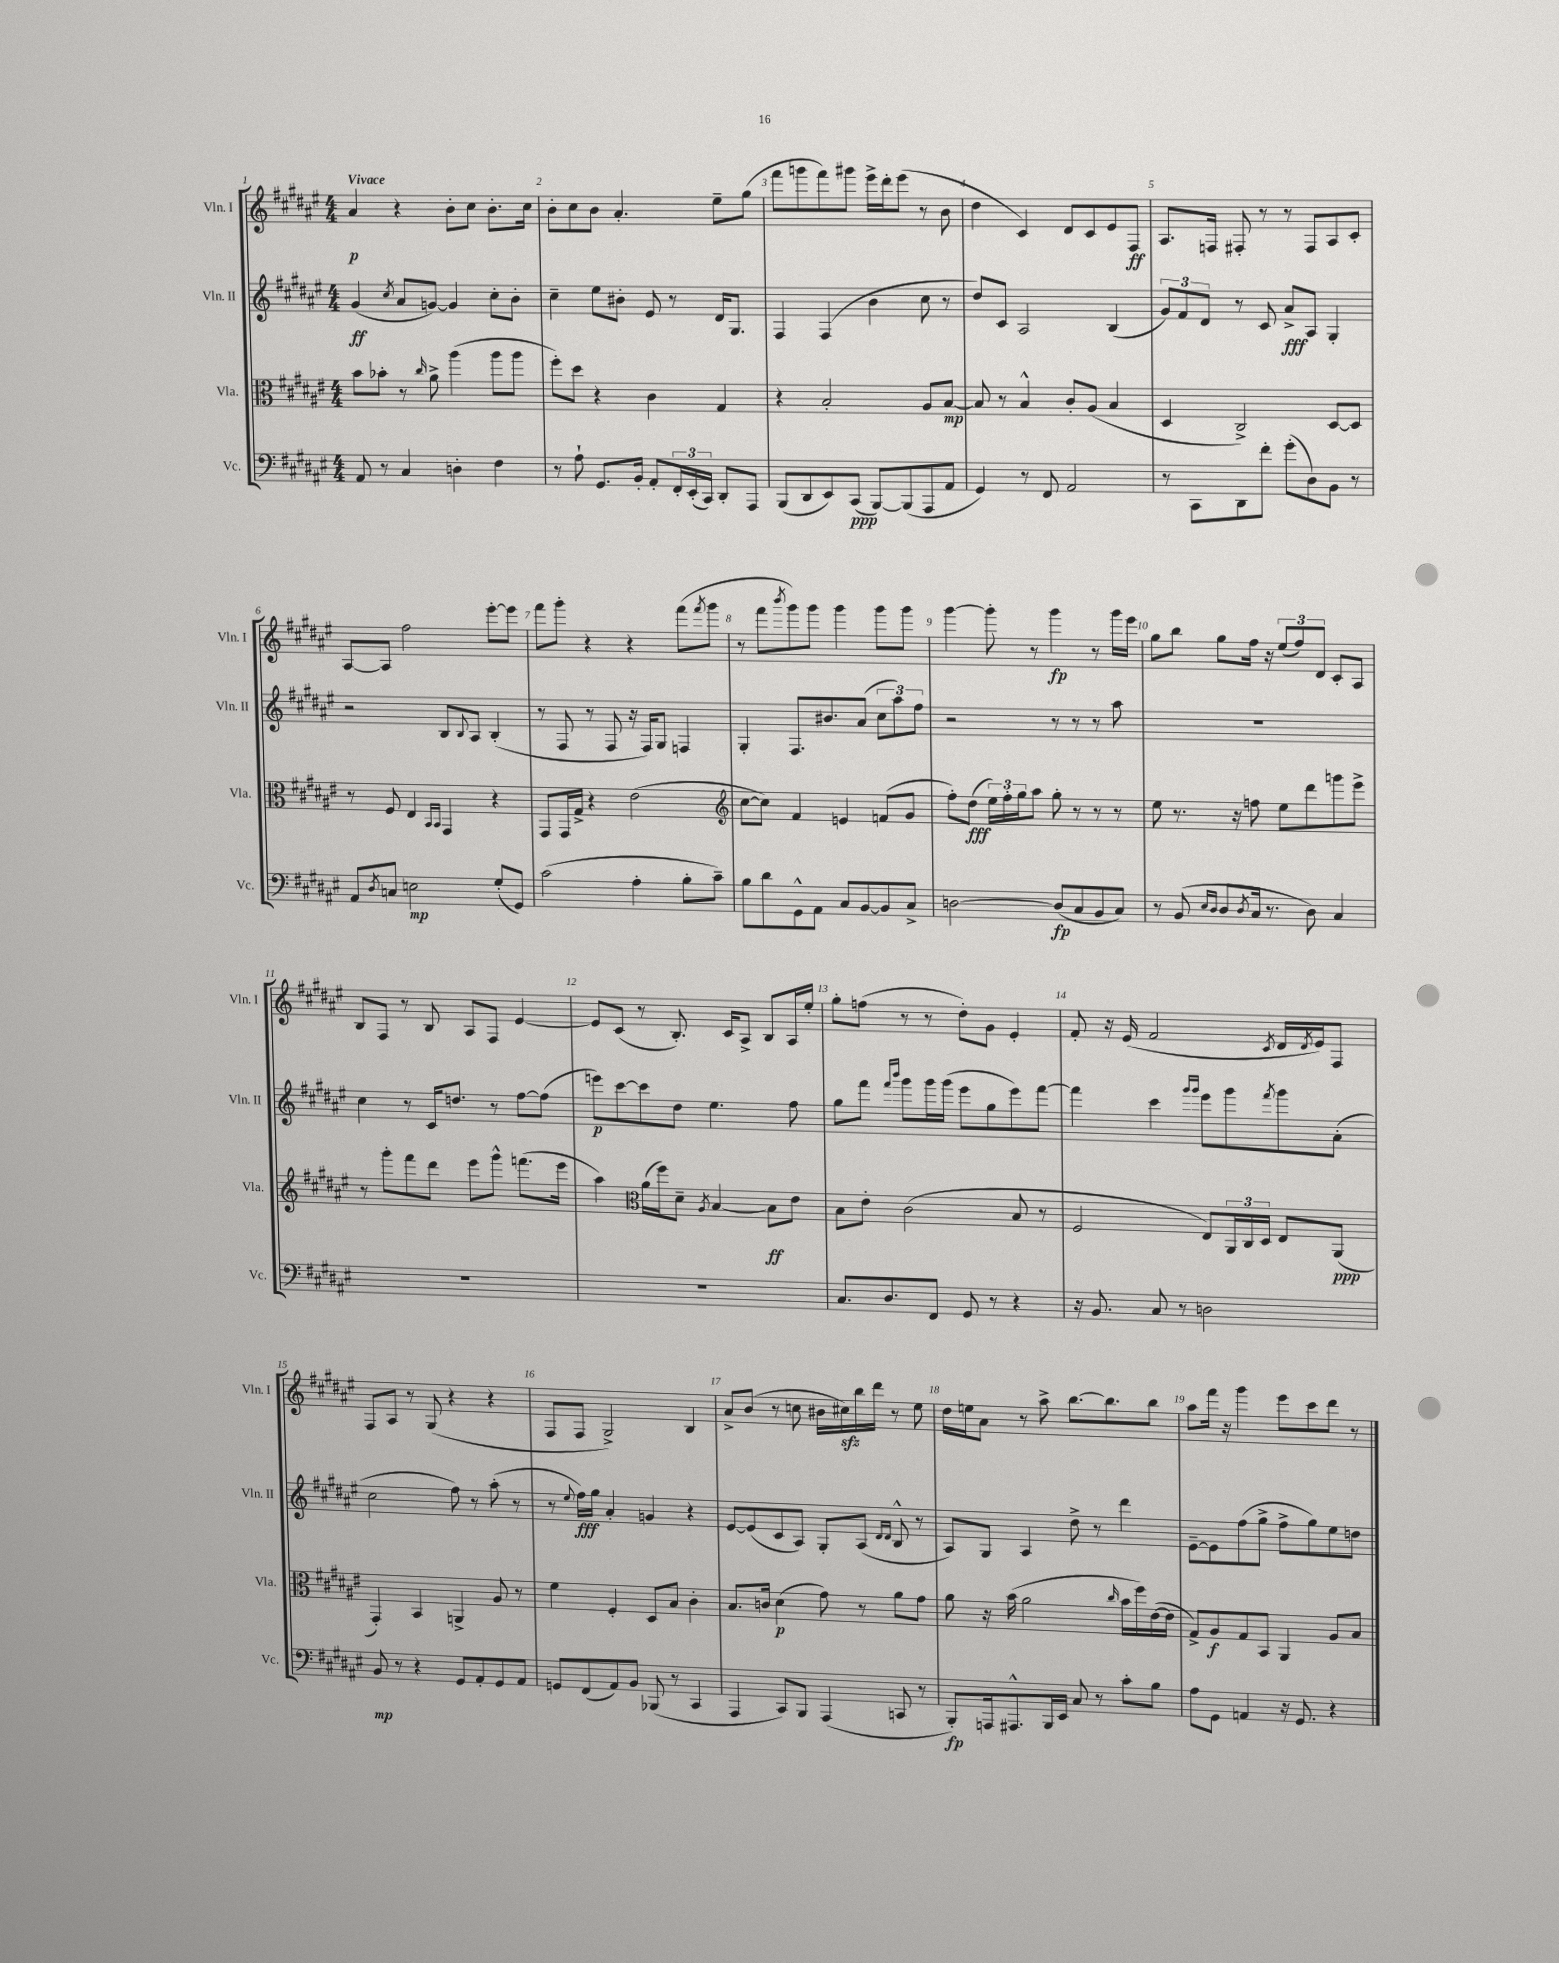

**kern	**kern	**kern	**kern
*staff4	*staff3	*staff2	*staff1
*clefF4	*clefC3	*clefG2	*clefG2
*k[f#c#g#d#a#e#]	*k[f#c#g#d#a#e#]	*k[f#c#g#d#a#e#]	*k[f#c#g#d#a#e#]
*M4/4	*M4/4	*M4/4	*M4/4
8AA#/	8b\L	(4g#/	4a#/
8r	8b-'\J	.	.
.	.	8qcc#/	.
4C#/	8r	8a#/L	4r
.	16qqcc#/	.	.
.	8a#^\	[8g/J)	.
4D'\	(4aa#\	4g/]	8b'\L
.	.	.	8cc#\J
4F#\	8aa#\L	8cc#'\L	8.b'\L
.	8aa#\J	8b'\J	.
.	.	.	16cc#\Jk
=	=	=	=
8r	8ff#'\L)	4cc#~\	8b'\L
8A#`\	8dd#\J	.	8cc#\
8.GG#/L	4r	8ee#\L	8b\J
.	.	8b#'\J	4.a#'/
16BB'/Jk	.	.	.
8AA#'/L	4c#\	8e#/	.
24FF#'/L	.	8r	.
(24EE#'/	.	.	.
24CC#/JJ)	.	.	.
8DD#'/L	4G#/	16d#/LK	8ee#~\L
.	.	8.G#/J	.
8AAA#/J	.	.	(8gg#\J
=	=	=	=
(8BBB/L	4r	4F#/	8fff#\L
8DD#/	.	.	8ggg\
8EE#/)	2B'/	(4F#/	8fff#\)
(8CC#/J	.	.	8ggg#\J
[8BBB/L)	.	4b\	16eee#^\LL
.	.	.	16ddd#'\J
(8BBB/]	.	.	(8eee#\J
8AAA#/	8A#/L	8cc#\	8r
8AA#/J	[8B/J	8r	8b\
=	=	=	=
4GG#/)	8B/]	8dd#/L)	4dd#\
.	8r	8c#/J	.
8r	4B^^/	2A#/	4c#/)
8FF#/	.	.	.
2AA#/	8c#'/L	.	8d#/L
.	(8A#/J	.	8c#/
.	4B/	(4B/	8e#/
.	.	.	8F#/J
=	=	=	=
8r	4D#/	12g#/L)	8.A#/L
.	.	12f#/	.
8CC#\L	.	.	.
.	.	12d#/J	.
.	.	.	16F/Jk
8DD#\	2C#^/)	8r	8F#'/
8f#'\J	.	8c#/	8r
(8g#'\L	.	8a#^/L	8r
8D#\)	.	8A#/J	8F#/L
8BB\J	[8D#/L	4G#'/	8A#/
8r	8D#/]J	.	8c#'/J
=	=	=	=
8AA#/L	8r	2r	[8A#/L
8qD#/	.	.	.
8C/J	8F#/	.	8A#/]J
2E\	4E#/	.	2ff#\
.	16qqBB/LL	.	.
.	16qqBB/JJ	.	.
.	4GG#/	8B/L	.
.	.	8qqB/	.
.	.	8A#/J	.
(8G#'/L	4r	(4B'/	[8eee#'\L
8GG#/J)	.	.	8eee#\]J
=	=	=	=
(2c#\	8GG#/L	8r	8fff#\L
.	16GG#/L	8F#/	8ggg#'\J
.	16G#^/JJ	.	.
.	4r	8r	4r
.	.	8F#/	.
4A#'\	(2e#\	16r	4r
.	.	16F#/LK)	.
.	.	8G#/J	.
8B'\L	.	4F/	(8fff#\L
.	.	.	8qfff#/
8c#~\J)	.	.	8ggg#\J
=	=	=	=
*	*clefG2	*	*
8B\L	[8cc#\L	4G#'/	8r
8d#\	8cc#\]J)	.	8fff#\L
.	.	.	8qbbb/
8GG#^^\	4f#/	8.F#/L	8ggg#\)
8AA#\J	.	.	8ggg#\J
.	.	8.b#/	.
8C#/L	4e/	.	4ggg#\
[8BB/	.	(8a#/J	.
8BB/]	(8f/L	12cc#\L	8ggg#\L
.	.	12aa#\)	.
8C#^/J	8g#/J	.	8ggg#\J
.	.	12ff#\J	.
=	=	=	=
[2D\	8ff#'\L)	2r	[4ggg#\
.	(8dd#\J	.	.
.	24ee#\LL)	.	8ggg#'\]
.	24ff#'\	.	.
.	24gg#\J	.	.
.	8aa#\J	.	8r
(8D/]L	8gg#'\	8r	4ggg#\
8C#/	8r	8r	.
8BB/	8r	8r	8r
8C#/J)	8r	8aa#\	16ggg#\LL
.	.	.	16eee#\JJ
=	=	=	=
8r	8ee#\	1r	8gg#\L
(8BB/	8.r	.	8bb\J
16qqE#/LL	.	.	.
16qqD#/JJ	.	.	.
8D#/L	.	.	8gg#\L
.	16r	.	.
8qD#/	.	.	.
16C#/Jk	8ff\	.	16ff#\Jk
8.r	.	.	16r
.	8ee#\L	.	(12ee#/L
.	.	.	12ff#/)
8D#\)	8ddd#\	.	.
.	.	.	12d#/J
4C#/	8ggg\	.	8c#'/L
.	8eee#^\J	.	8A#/J
=	=	=	=
1r	8r	4cc#\	8B/L
.	8ggg#'\L	.	8F#/J
.	8fff#\	8r	8r
.	8ddd#\J	16c#/LK	8B/
.	.	8.dd/J	.
.	8eee#\L	.	8A#/L
.	8ggg#^^\J	8r	8F#/J
.	(8.fff\L	[8ff#\L	[4e#/
.	.	(8ff#\]J	.
.	16eee#\Jk	.	.
=	=	=	=
1r	4aa#\)	8eee\L)	8e#/]L
.	.	[8ccc#\	(8c#/J
*	*clefC3	*	*
.	(16a#\LL	8ccc#\]	8r
.	16ff#\J)	.	.
.	8d#~\J	8dd#\J	8.B'/)
.	8qA#/	.	.
.	[4B/	4.ee#\	.
.	.	.	16c#/LK
.	.	.	8A#^/J
.	8B\]L	.	8B/L
.	8e#\J	8ff#\	16A#/L
.	.	.	16ee#'/JJ
=	=	=	=
8.C#/L	8B\L	8gg#\L	8gg#'\L
.	8e#'\J	8fff#\J	(8ff\J
8.D#/	.	.	.
.	.	16qqfff#/LL	.
.	.	16qqbbb/JJ	.
.	(2c#\	8ggg#\L	8r
8FF#/J	.	16ggg#\L	8r
.	.	(16ggg#\JJ	.
8GG#/	.	8eee#\L	8dd#'\L)
8r	.	8gg#\	8g#\J
4r	8B/	8eee#\)	4e#'/
.	8r	[8fff#\J	.
=	=	=	=
16r	2F#/	4fff#\]	8f#'/
8.BB/	.	.	.
.	.	.	16r
.	.	.	(16e#/
8C#/	.	4ccc#\	2f#/
8r	.	.	.
.	.	16qqggg#/LL	.
.	.	16qqggg#/JJ	.
2D\	8E#/L)	8eee#\L	.
.	24AA#/L	8ggg#\	.
.	24C#/	.	.
.	24D#/JJ	.	.
.	.	8qfff#/	8qc#/
.	8E#/L	8ggg#\	16d#/LL
.	.	.	8qd#/
.	.	.	16e#/J)
.	(8AA#/J	(8a#'\J	8F#/J
=	=	=	=
8BB/	4GG#'/)	2cc#\	8F#/L
8r	.	.	8A#/J
4r	4BB/	.	8r
.	.	.	(8G#/
8GG#/L	4AA^/	8ff#\)	4r
8AA#'/	.	8r	.
8GG#/	8A#/	(8aa#'\	4r
8AA#/J	8r	8r	.
=	=	=	=
8GG/L	4f#\	8r	8F#/L
.	.	8qqee#/	.
(8FF#/	.	16ff#\LL)	8F#/J
.	.	16gg#\JJ	.
8AA#/)	4F#'/	4a#'/	2G#^/)
8BB/J	.	.	.
(8BBB-/	8D#/L	4g/	.
8r	8B/J	.	.
4CC#/	4c#'\	4r	4B/
=	=	=	=
4AAA#/	8.B/L	[8e#/L	8a#^/L
.	.	(8e#/]	(8b/J
.	16c/Jk	.	.
8CC#/L)	(4d#\	8c#/	8r
8BBB/J	.	8A#/J)	8cc\
(4AAA#/	8g#\)	8G#'/L	16b#\LL
.	.	.	16cc#\)
.	8r	(8A#/J	16bb\
.	.	.	16ddd#\JJ
.	.	16qqd#/LL	.
.	.	16qqd#/JJ	.
8CC/	8a#\L	8B^^/	8r
8r	8g#\J	8r	8ee#\
=	=	=	=
8BBB'/L)	8a#\	8A#/L)	16dd#\LL
.	.	.	16ee\J
16AAA/k	16r	8G#/J	8a#\J
8.AAA#^^/	(16b\	.	.
.	2a#\	4A#/	8r
16BBB/L	.	.	8aa#^\
16EE#/JJ	.	.	.
8C#/	.	8dd#^\	[8.bb\L
8r	.	8r	.
.	.	.	8.bb\]
.	16qqcc#/	.	.
8c#'\L	16b\LL	4ddd#\	.
.	16ff#\)	.	.
8B\J	([16e#\	.	8bb\J
.	16e#\]JJ	.	.
=	=	=	=
8A#\L	8G#^/L)	[8e#~\L	8aa#\L
8GG#\J	8A#/	8e#\]	16fff#\Jk
.	.	.	16r
4AA/	8G#/	(8ff#\	4ggg#\
.	8BB/J	8gg#^\J	.
16r	4AA#/	8ff#^\L	8eee#\L
8.GG#/	.	.	.
.	.	8gg#\)	8ccc#\
4r	8A#/L	8ee#\	8ddd#\J
.	8B/J	8dd\J	8r
==	==	==	==
*-	*-	*-	*-
